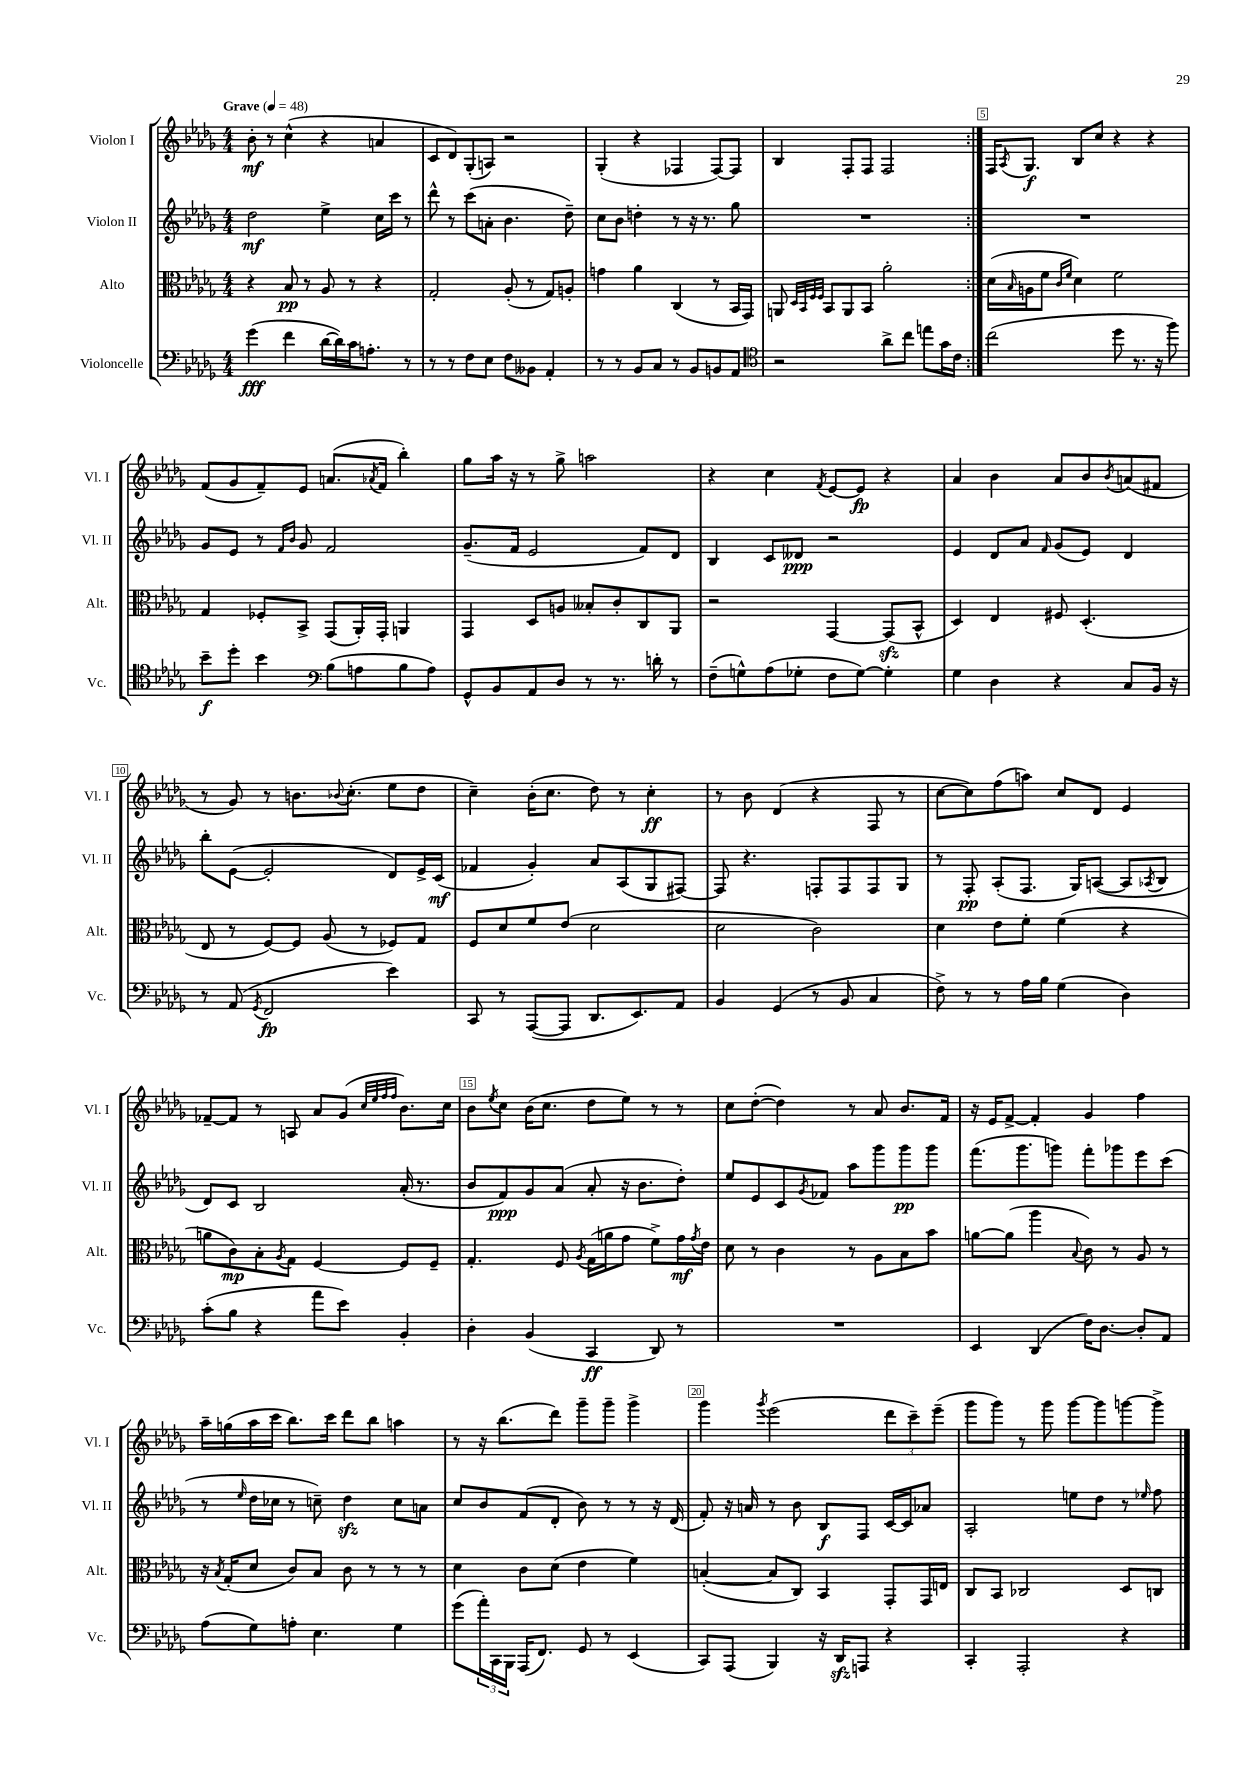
<<
\new StaffGroup <<
\new Staff = "s0" \with { instrumentName = "Violon I" shortInstrumentName = "Vl. I" } {
    \clef treble \key des \major \numericTimeSignature \time 4/4 \tempo "Grave" 4 = 48
    \repeat volta 2 { bes'8-.\mf r8 c''4-^( r4 a'4 |
    c'8 des'8) ges8-.( a8) r2 |
    ges4-.( r4 fes4 fes8~) fes8 |
    bes4 f8-. f8 f2 | }
    f16 \acciaccatura { aes8 } ges8.\f bes8 c''8 r4 r4 |
    f'8( ges'8 f'8--) ees'8 a'8.( \acciaccatura { aes'8 } f'16 bes''4-.) |
    ges''8 aes''16 r16 r8 ges''8-> a''2 |
    r4 c''4 \acciaccatura { f'8 } ees'8~ ees'8\fp r4 |
    aes'4 bes'4 aes'8 bes'8 \acciaccatura { bes'8 } a'8( fis'8 |
    r8 ges'8) r8 b'8. \appoggiatura { bes'8 } c''8.-.( ees''8 des''8 |
    c''4--) bes'16-.( c''8. des''8) r8 c''4-.\ff |
    r8 bes'8 des'4( r4 f8 r8 |
    c''8~ c''8) f''8( a''8) c''8 des'8 ees'4 |
    fes'8~-- fes'8 r8 a8 aes'8 ges'8( \grace { c''32 ees''32 f''32 f''32 } bes'8.) c''16 |
    bes'8 \acciaccatura { ees''8 } c''8 bes'16( c''8. des''8 ees''8) r8 r8 |
    c''8 des''8~-.( des''4) r8 aes'8 bes'8. f'16 |
    r16 ees'16 f'8~-> f'4-. ges'4 f''4 |
    aes''16-- g''16( aes''16 c'''16 bes''8.) c'''16 des'''8 bes''8 a''4 |
    r8 r16 bes''8.( des'''8) ges'''8-- ges'''8-- ges'''4-> |
    ges'''4 \acciaccatura { ges'''8 } ees'''2( \tuplet 3/2 { des'''8 c'''8--) ees'''8--( } |
    ges'''8 ges'''8) r8 ges'''8 ges'''8~ ges'''8 g'''8~ g'''8-> \bar "|." |
}
\new Staff = "s1" \with { instrumentName = "Violon II" shortInstrumentName = "Vl. II" } {
    \clef treble \key des \major \numericTimeSignature \time 4/4
    \repeat volta 2 { des''2\mf ees''4-> c''16 c'''16 r8 |
    des'''8-^ r8 c'''8( a'8-. bes'4. des''8--) |
    c''8 bes'8 d''4-. r8 r16 r8. ges''8 |
    R1 | }
    R1 |
    ges'8 ees'8 r8 \grace { f'16 bes'16 } ges'8 f'2 |
    ges'8.--( f'16 ees'2 f'8) des'8 |
    bes4 c'8 deses'8\ppp r2 |
    ees'4 des'8 aes'8 \grace { f'16 } ges'8( ees'8) des'4 |
    bes''8-. ees'8~( ees'2-. des'8) ees'16-> c'16\mf( |
    fes'4 ges'4-.) aes'8 aes8( ges8 fis8~) |
    fis8 r4. f8-. f8 f8 ges8 |
    r8 f8-.\pp aes8-.( f8. ges16) a8~( a8 \acciaccatura { aes8 } bes8 |
    des'8) c'8 bes2 aes'16-.( r8. |
    bes'8 f'8\ppp) ges'8 aes'8( aes'8-. r16 bes'8. des''8-.) |
    ees''8 ees'8 c'8 \acciaccatura { ges'8 } fes'8 aes''8 ges'''8 ges'''8\pp ges'''8 |
    f'''8.( ges'''8. g'''8) f'''8-. ges'''8 ees'''8 c'''8( |
    r8 \grace { ees''16 } des''16 ces''16 r8 c''8--) des''4\sfz c''8 a'8 |
    c''8 bes'8 f'8( des'8-. bes'8) r8 r8 r16 des'16( |
    f'8-.) r16 a'16 r8 bes'8 bes8\f f8 c'16~ c'16 aes'8 |
    aes2-. e''8 des''8 r8 \grace { ees''16 } f''8 \bar "|." |
}
\new Staff = "s2" \with { instrumentName = "Alto" shortInstrumentName = "Alt." } {
    \clef alto \key des \major \numericTimeSignature \time 4/4
    \repeat volta 2 { r4 bes8\pp r8 aes8 r8 r4 |
    ges2-. aes8-.( r8 ges8) a8-. |
    g'4 aes'4 c4( r8 bes,16 ges,16) |
    a,8 \grace { des32 bes,32 f32 f32 } bes,8 a,8 bes,8 aes'2-. | }
    des'16( \grace { bes16 } a16 f'8 \grace { c'16 f'16 } des'4) f'2 |
    ges4 fes8-. bes,8-> ges,8( aes,16-.) ges,16-. a,4 |
    ges,4 des8 a8 beses8-. c'8-. c8 aes,8 |
    r2 ges,4~ ges,8\sfz( bes,8-^ |
    des4) ees4 fis8 des4.-.( |
    ees8 r8 f8~) f8 aes8( r8 fes8) ges8 |
    f8 des'8 f'8 ees'8( des'2 |
    des'2 c'2) |
    des'4 ees'8 f'8-. f'4( r4 |
    a'8 c'8\mp) bes8-. \acciaccatura { aes8 } ges8 f4~ f8 f8-- |
    ges4.-. f8 \acciaccatura { aes8 } ges16( a'16 ges'8 f'8->) ges'16\mf \acciaccatura { ges'8 } ees'16 |
    des'8 r8 c'4 r8 aes8 bes8 bes'8 |
    a'8~ a'8( aes''4 \appoggiatura { bes8 } c'8) r8 aes8 r8 |
    r16 \acciaccatura { bes8 } ges16-.( des'8 c'8) bes8 c'8 r8 r8 r8 |
    des'4 c'8 des'8( ees'4 f'4) |
    b4~-.( b8 c8) bes,4 ges,8-. ges,16 e16 |
    c8 bes,8 ces2 des8 c8 \bar "|." |
}
\new Staff = "s3" \with { instrumentName = "Violoncelle" shortInstrumentName = "Vc." } {
    \clef bass \key des \major \numericTimeSignature \time 4/4
    \repeat volta 2 { ges'4\fff( f'4 des'16~ des'16) c'16 a8.-. r8 |
    r8 r8 f8 ees8 f8 beses,8 aes,4-. |
    r8 r8 bes,8 c8 r8 bes,8 b,8 aes,8 |
    \clef tenor r2 aes'8-> c''8 e''8 ges'16 c'16 | }
    c''2( des''8 r8. r16 f''8) |
    bes'8--\f des''8-. bes'4 \clef bass bes8( a8 bes8 a8) |
    ges,8-^ bes,8 aes,8 des8 r8 r8. d'16-. r8 |
    f8--( g8-^) aes8( ges8-. f8 ges8~) ges4-. |
    ges4 des4 r4 c8 bes,16 r16 |
    r8 aes,8( \acciaccatura { ges,8 } f,2\fp ees'4) |
    c,8 r8 aes,,8~( aes,,8 des,8. ees,8.) aes,8 |
    bes,4 ges,4( r8 bes,8 c4 |
    f8->) r8 r8 aes16 bes16 ges4( des4) |
    c'8-.( bes8 r4 aes'8 ees'8) bes,4-. |
    des4-. bes,4( c,4\ff des,8) r8 |
    R1 |
    ees,4 des,4( f16) des8.~ des8-. aes,8 |
    aes8( ges8) a8-. ees4. ges4 |
    ges'8( \tuplet 3/2 { aes'16-.) c,16 bes,,16 } aes,,16( f,8.) ges,8 r8 ees,4( |
    c,8) aes,,8( bes,,4) r16 des,16\sfz a,,8 r4 |
    c,4-. aes,,2-. r4 \bar "|." |
}
>>
>>
\layout { \context { \Score \override BarNumber.break-visibility = ##(#f #t #t) barNumberVisibility = #(every-nth-bar-number-visible 5) \override BarNumber.stencil = #(make-stencil-boxer 0.1 0.3 ly:text-interface::print) } }
